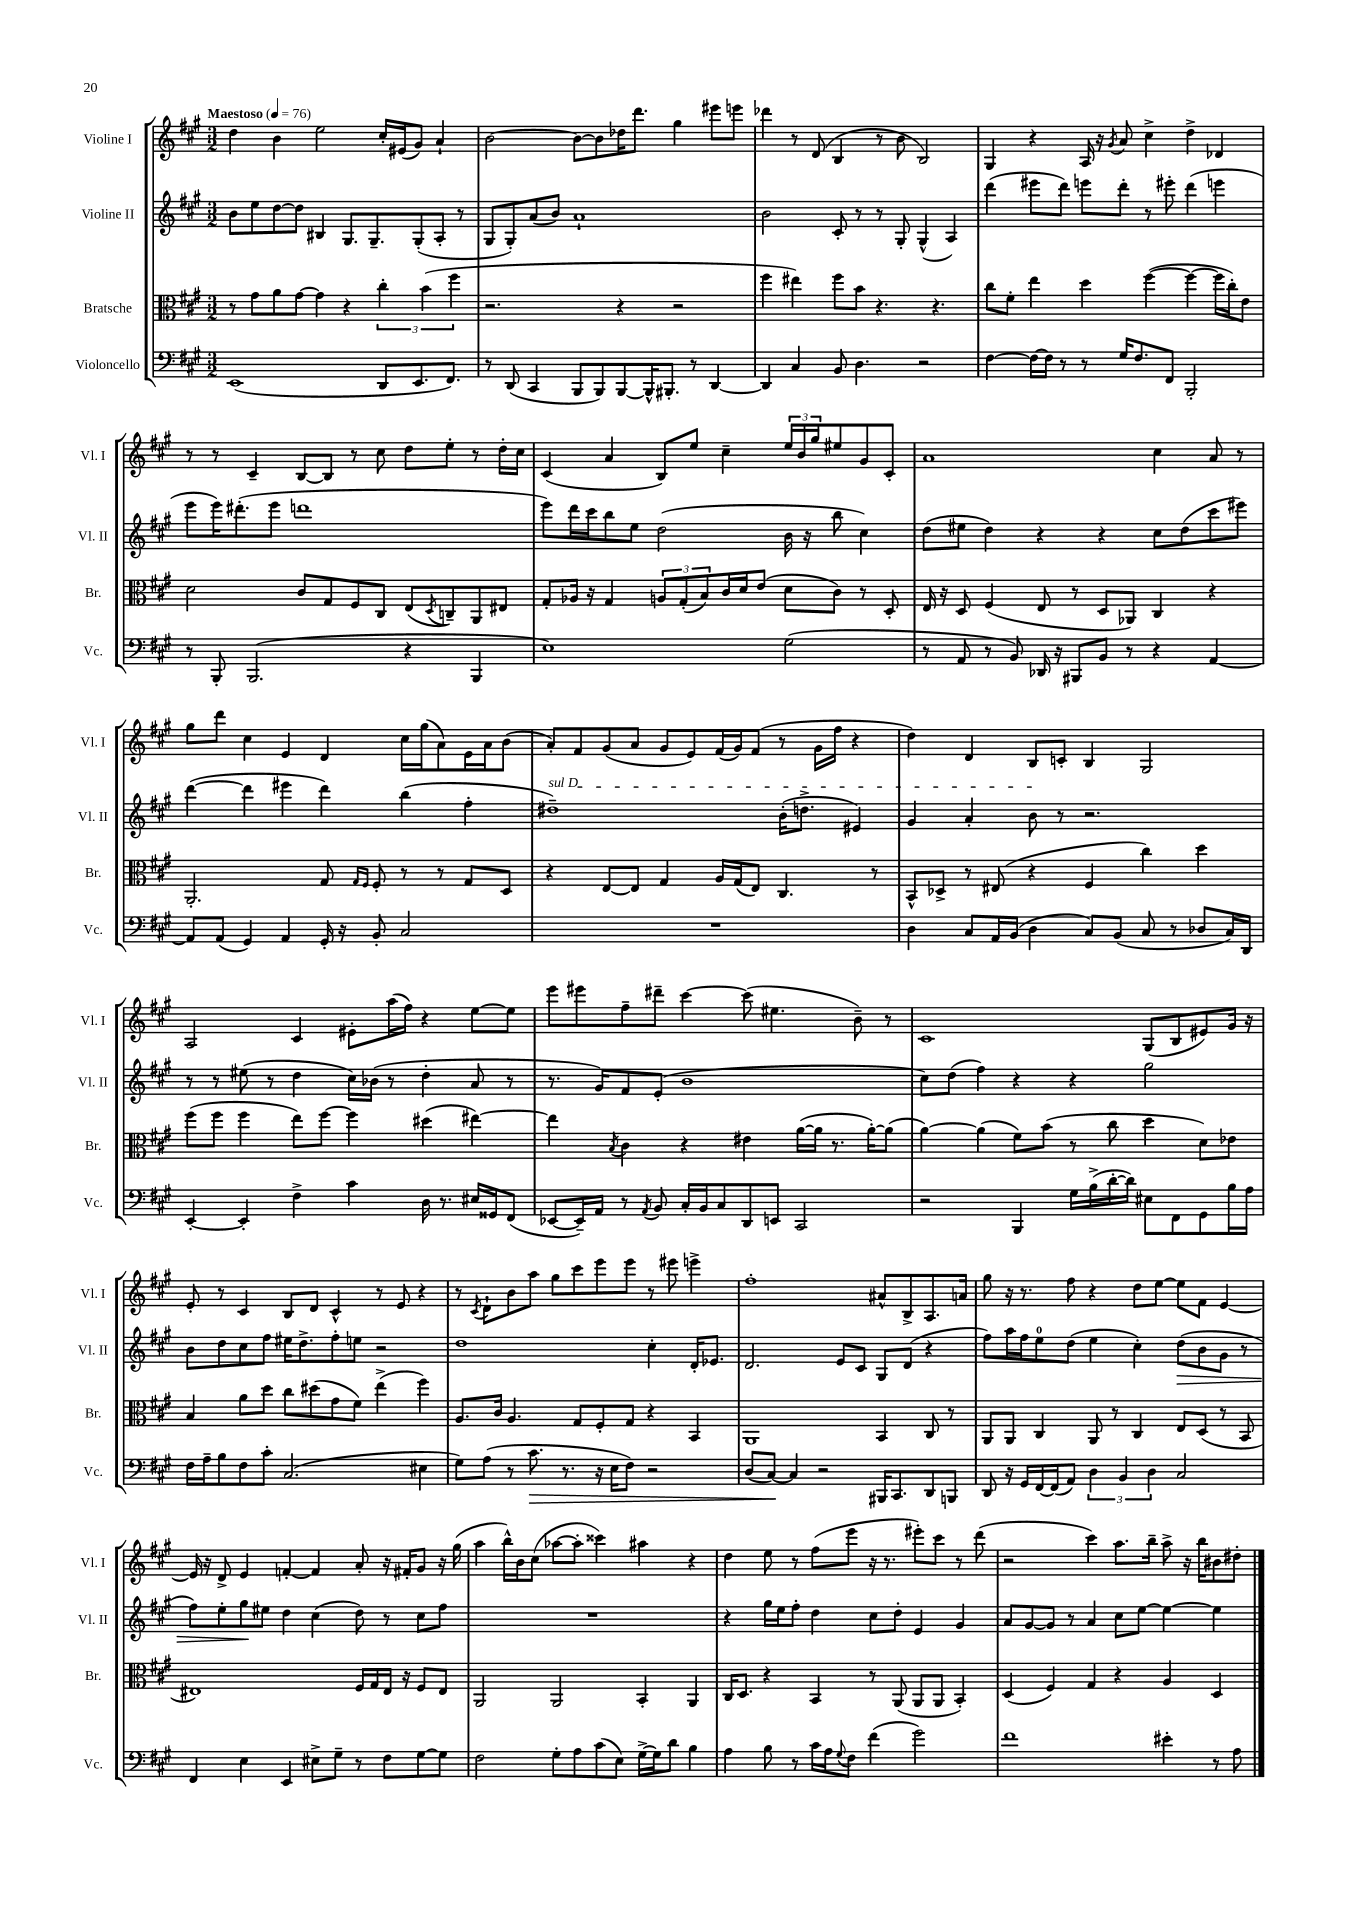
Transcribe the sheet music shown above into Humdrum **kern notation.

**kern	**dynam	**kern	**kern	**dynam	**kern
*part4	*part4	*part3	*part2	*part2	*part1
*staff4	*staff4	*staff3	*staff2	*staff2	*staff1
*I"Violoncello	*	*I"Bratsche	*I"Violine II	*	*I"Violine I
*I'Vc.	*	*I'Br.	*I'Vl. II	*	*I'Vl. I
*clefF4	*	*clefC3	*clefG2	*	*clefG2
*k[f#c#g#]	*	*k[f#c#g#]	*k[f#c#g#]	*	*k[f#c#g#]
*M3/2	*	*M3/2	*M3/2	*	*M3/2
*MM76	*	*MM76	*MM76	*	*MM76
=1	=1	=1	=1	=1	=1
!	!	!	!	!	!LO:TX:a:B:t=Maestoso
(1EE	.	8r	8b\L	.	4dd\
.	.	8g#\L	8ee\	.	.
.	.	8a\	[8dd\	.	4b\
.	.	[8g#\J	8dd\J]	.	.
.	.	4g#\]	4B#X/	.	2ee\
.	.	4r	8.G#/L	.	.
.	.	.	8.G#~/	.	.
8DD/L	.	6cc#'\	.	.	16cc#'/LL
.	.	.	.	.	(16e#X/J
8.EE/	.	.	(8G#'/	.	8g#/J)
.	.	(6b\	.	.	.
.	.	.	8A'/J	.	4a`/
8.FF#/J)	.	.	.	.	.
.	.	6ff#\	.	.	.
.	.	.	8r	.	.
=2	=2	=2	=2	=2	=2
8r	.	2.r	8G#/L	.	[2b\
(8DD/	.	.	8G#'/)	.	.
4CC#/	.	.	(8a/	.	.
.	.	.	8b/J)	.	.
8BBB/L	.	.	1a`	.	8b\L_
8BBB/)	.	.	.	.	8b\]
[8BBB/	.	4r	.	.	16dd-X\K
.	.	.	.	.	8.ddd\J
16BBB^^/K]	.	.	.	.	.
8.BBB#X'/J	.	.	.	.	.
.	.	2r	.	.	4gg#\
8r	.	.	.	.	.
[4DD/	.	.	.	.	8eee#X\L
.	.	.	.	.	8eeen\J
=3	=3	=3	=3	=3	=3
4DD/]	.	4ff#\	2b\	.	4ddd-X\
4C#/	.	4ee#X\)	.	.	8r
.	.	.	.	.	(8d/
8BB/	.	8ff#\L	8c#'/	.	4B/
4.D\	.	8b\J	8r	.	.
.	.	4.r	8r	.	8r
.	.	.	8G#'/	.	8b\
2r	.	.	(4G#^^/	.	2B/)
.	.	4.r	.	.	.
.	.	.	4A/)	.	.
=4	=4	=4	=4	=4	=4
[4F#\	.	8cc#\L	(4ddd\	.	4G#/
.	.	8f#'\J	.	.	.
16F#\LL_	.	4ee\	8eee#X\L	.	4r
16F#\JJ]	.	.	.	.	.
8r	.	.	8ddd\J)	.	.
8r	.	4dd\	8eeen\L	.	16A/
.	.	.	.	.	16r
.	.	.	.	.	8qg#/
16G#/KL	.	.	8ddd'\J	.	8a/
8.F#/	.	.	.	.	.
.	.	([4ff#\	8r	.	4cc#^\
8FF#/J	.	.	8eee#X'\	.	.
2BBB'/	.	4ff#\_	(4ddd\	.	4dd^\
.	.	16ff#\LL]	4eeen\	.	4d-X/
.	.	16cc#'\J)	.	.	.
.	.	8e\J	.	.	.
!!LO:LB:g=z
=5	=5	=5	=5	=5	=5
8r	.	2d\	8eee\L	.	8r
8BBB'/	.	.	16eee\K)	.	8r
.	.	.	(8.ddd#X'\	.	.
(2.BBB/	.	.	.	.	4c#~/
.	.	.	8eee\J	.	.
.	.	8c#/L	1dddn	.	[8B/L
.	.	8G#/	.	.	8B/J]
.	.	8F#/	.	.	8r
.	.	8C#/J	.	.	8cc#\
4r	.	(8E/L	.	.	8dd\L
.	.	8qD/	.	.	.
.	.	8Cn~/)	.	.	8ee'\J
4BBB/	.	8AA/	.	.	8r
.	.	8E#X/J	.	.	16dd'\LL
.	.	.	.	.	16cc#\JJ
=6	=6	=6	=6	=6	=6
1E)	.	8G#'/L	8eee\L)	.	(4c#/
.	.	16A-X/Jk	16ddd\L	.	.
.	.	16r	16ccc#\J	.	.
.	.	4G#/	8bb\	.	4a/
.	.	.	8ee\J	.	.
.	.	12An/L	(2dd\	.	8B/L)
.	.	(12G#'/	.	.	.
.	.	.	.	.	8ee/J
.	.	12B/)	.	.	.
.	.	16c#/L	.	.	4cc#~\
.	.	16d/J	.	.	.
.	.	(8e/J	.	.	.
(2G#\	.	8d\L	16b\	.	24ee/LL
.	.	.	.	.	24b/
.	.	.	16r	.	.
.	.	.	.	.	24gg#/J
.	.	8c#\J)	8bb\	.	8ee#X/
.	.	8r	4cc#\)	.	8g#/
.	.	8D'/	.	.	8c#'/J
=7	=7	=7	=7	=7	=7
8r	.	16E/	(8dd\L	.	1a
.	.	16r	.	.	.
8AA/	.	8D/	8ee#X\J	.	.
8r	.	(4F#/	4dd\)	.	.
8BB/)	.	.	.	.	.
16DD-X/	.	8E/	4r	.	.
16r	.	.	.	.	.
8BBB#X/L	.	8r	.	.	.
8BB/J	.	8D/L	4r	.	.
8r	.	8AA-X/J)	.	.	.
4r	.	4C#/	8cc#\L	.	4cc#\
.	.	.	(8dd\	.	.
[4AA/	.	4r	8ccc#\	.	8a/
.	.	.	8eee#X\J)	.	8r
!!LO:LB:g=z
=8	=8	=8	=8	=8	=8
8AA/L]	.	2.AA'/	([4ddd\	.	8gg#\L
(8AA/J	.	.	.	.	8ddd\J
4GG#/)	.	.	4ddd\]	.	4cc#\
4AA/	.	.	4eee#X\	.	4e/
16GG#'/	.	8G#/	4ddd\)	.	4d/
16r	.	.	.	.	.
.	.	16qqG#/LL	.	.	.
.	.	16qqF#/JJ	.	.	.
8BB'/	.	8F#'/	.	.	.
2C#/	.	8r	(4bb\	.	16cc#\LL
.	.	.	.	.	(16gg#\J
.	.	8r	.	.	8a\)
.	.	8G#/L	4ff#'\	.	16e\L
.	.	.	.	.	16a\J
.	.	8D/J	.	.	(8b\J
=9	=9	=9	=9	=9	=9
!	!	!	!LO:TX:a:i:t=sul D	!	!
1.r	.	4r	1dd#X~)	.	8a'/L)
.	.	.	.	.	8f#/
.	.	[8E/L	.	.	(8g#/
.	.	8E/J]	.	.	8a/J
.	.	4G#/	.	.	8g#/L
.	.	.	.	.	8e/)
.	.	16A/LL	.	.	(16f#/L
.	.	(16G#/J	.	.	16g#/J)
.	.	8E/J)	.	.	(8f#/J
.	.	4.C#/	(16b'\KL	.	8r
.	.	.	8.ddn^\J	.	.
.	.	.	.	.	16g#\LL
.	.	.	.	.	16ff#\JJ
.	.	.	4e#X/)	.	4r
.	.	8r	.	.	.
=10	=10	=10	=10	=10	=10
4D\	.	8BB^^/L	4g#/	.	4dd\)
.	.	8D-X^/J	.	.	.
8C#/L	.	8r	4a'/	.	4d/
16AA/L	.	(8E#X/	.	.	.
(16BB/JJ	.	.	.	.	.
4D\	.	4r	8b\	.	8B/L
.	.	.	8r	.	8cn'/J
8C#/L)	.	4F#/	2.r	.	4B/
(8BB/J	.	.	.	.	.
8C#/	.	4cc#\)	.	.	2G#/
8r	.	.	.	.	.
8D-X/L	.	4dd\	.	.	.
16C#/L)	.	.	.	.	.
16DD/JJ	.	.	.	.	.
!!LO:LB:g=z
=11	=11	=11	=11	=11	=11
[4EE'/	.	(8ff#\L	8r	.	2A/
.	.	8ff#\J	8r	.	.
4EE'/]	.	4ff#\	(8ee#X\	.	.
.	.	.	8r	.	.
4F#^\	.	8ee\L)	4dd\	.	4c#/
.	.	[8ff#\J	.	.	.
4c#\	.	4ff#\]	16cc#\LL)	.	8e#X'\L
.	.	.	(16b-X\JJ	.	.
.	.	.	8r	.	(16aa\L
.	.	.	.	.	16ff#\JJ)
16D\	.	(4dd#X\	4dd'\	.	4r
8.r	.	.	.	.	.
16E#X/LL	.	[4ee#X\)	8a/	.	[8ee\L
16GG##X/J	.	.	.	.	.
(8FF#/J	.	.	8r	.	8ee\J]
=12	=12	=12	=12	=12	=12
[8EE-X/L	.	4ee#\]	8.r	.	8eee\L
16EE-~/L])	.	.	.	.	8eee#X\
16AA/JJ	.	.	16g#/KL)	.	.
.	.	8qB/	.	.	.
8r	.	4c#\	8f#/	.	8ff#~\
8qAA/	.	.	.	.	.
8BB/	.	.	(8e'/J	.	8ddd#X~\J
16C#'/LL	.	4r	1b	.	[4ccc#\
16BB/J	.	.	.	.	.
8C#/	.	.	.	.	.
8DD/	.	4e#X\	.	.	(8ccc#\]
8EEn/J	.	.	.	.	4.ee#X\
2CC#/	.	([16a\LL	.	.	.
.	.	16a\JJ]	.	.	.
.	.	8.r	.	.	.
.	.	.	.	.	8b~\)
.	.	[16a'\KL)	.	.	.
.	.	(8a\J]	.	.	8r
=13	=13	=13	=13	=13	=13
2r	.	[4a\)	8cc#\L)	.	1c#
.	.	.	(8dd\J	.	.
.	.	(4a\]	4ff#\)	.	.
4BBB/	.	8f#\L)	4r	.	.
.	.	(8b\J	.	.	.
16G#\LL	.	8r	4r	.	.
(16B^\	.	.	.	.	.
[16d'\	.	8cc#\	.	.	.
16d\JJ])	.	.	.	.	.
8E#X\L	.	4dd\	2gg#\	.	(8G#/L
8FF#\	.	.	.	.	8B/
8GG#\	.	8d\L)	.	.	8e#X/)
16B\L	.	8e-X\J	.	.	16g#/Jk
16A\JJ	.	.	.	.	16r
!!LO:LB:g=z
=14	=14	=14	=14	=14	=14
16F#\LL	.	4B/	8b\L	.	8e'/
16A~\J	.	.	.	.	.
8B\	.	.	8dd\	.	8r
8F#\	.	8a\L	8cc#\	.	4c#/
8c#'\J	.	8dd\J	8ff#\J	.	.
(2.C#/	.	8cc#\L	16ee#X\KL	.	8B/L
.	.	.	8.dd^\	.	.
.	.	(8dd#X\	.	.	8d/J
.	.	8g#\	8ff#'\	.	4c#^^/
.	.	8f#\J)	8een\J	.	.
.	.	(4ee^\	2r	.	8r
.	.	.	.	.	8e/
4E#X\	.	4ff#\)	.	.	4r
=15	=15	=15	=15	=15	=15
8G#\L)	.	8.A/L	1dd	.	8r
.	.	.	.	.	8qc#/
(8A\J	.	.	.	.	8d`\L
.	.	16c#/Jk	.	.	.
8r	.	4.A/	.	.	8b\
!	!LO:HP:b	!	!	!	!
8.c#\	>	.	.	.	8aa\J
.	.	.	.	.	8gg#\L
8.r	.	.	.	.	.
.	.	8G#/L	.	.	8ccc#\
16r	.	8F#'/	.	.	8eee\
16E\KL	.	.	.	.	.
8F#\J)	.	8G#/J	.	.	8eee\J
2r	.	4r	4cc#'\	.	8r
.	.	.	.	.	8eee#X\
.	.	4BB/	16d'/KL	.	4eeen^\
.	.	.	8.e-X/J	.	.
=16	=16	=16	=16	=16	=16
(8D/L	.	1AA	2.d/	.	1ff#'
[8C#/J)	.	.	.	.	.
4C#/]	]	.	.	.	.
2r	.	.	.	.	.
.	.	.	8e/L	.	.
.	.	.	8c#/J	.	.
16BBB#X/KL	.	4BB/	8G#/L	.	8a#X^^/L
8.CC#/	.	.	.	.	.
.	.	.	(8d/J	.	8B^/
8DD/	.	8C#/	4r	.	8.A/
8BBBn/J	.	8r	.	.	.
.	.	.	.	.	16an/Jk
=17	=17	=17	=17	=17	=17
8DD/	.	8AA/L	8ff#\L)	.	8gg#\
16r	.	8AA/J	16aa\L	.	16r
16GG#/LL	.	.	16ff#\J	.	8.r
[16FF#/	.	4C#/	8ee\	.	.
(16FF#/J]	.	.	.	.	.
8AA/J)	.	.	(8dd\J	.	8ff#\
6D\	.	8AA/	4ee\	.	4r
.	.	8r	.	.	.
6BB/	.	.	.	.	.
.	.	4C#/	4cc#'\)	.	8dd\L
6D\	.	.	.	.	.
.	.	.	.	.	[8ee\J
!	!	!	!	!LO:HP:b	!
2C#/	.	8E/L	(8dd\L	>	8ee\L]
.	.	(8D/J	8b\	.	8f#\J
.	.	8r	8g#\J	.	[4e/
.	.	8BB/	8r	.	.
!!LO:LB:g=z
=18	=18	=18	=18	=18	=18
4FF#/	.	1E#X)	8ff#\L)	.	16e/]
.	.	.	.	.	16r
.	.	.	8ee'\	.	8d^/
4E\	.	.	8gg#\	.	4e/
.	.	.	8ee#X\J	]	.
4EE/	.	.	4dd\	.	[4fn'/
8E#X^\L	.	.	(4cc#\	.	4f/]
8G#~\J	.	.	.	.	.
8r	.	16F#/LL	8dd\)	.	8a'/
.	.	16G#/	.	.	.
8F#\L	.	16E#/JJ	8r	.	16r
.	.	16r	.	.	16f#X'/KL
[8G#\	.	8F#/L	8cc#\L	.	8g#/J
8G#\J]	.	8E#/J	8ff#\J	.	16r
.	.	.	.	.	(16gg#\
=19	=19	=19	=19	=19	=19
2F#\	.	2AA/	1.r	.	4aa\
.	.	.	.	.	16bb^^\LL)
.	.	.	.	.	16b\J
.	.	.	.	.	(8cc#\J
8G#'\L	.	2AA/	.	.	[8aa-X\L
8A\	.	.	.	.	8aa-'\J]
(8c#\	.	.	.	.	4ccc##X\)
8E\J)	.	.	.	.	.
[16G#^\LL	.	4BB'/	.	.	4aa#X\
16G#\J]	.	.	.	.	.
8d\J	.	.	.	.	.
4B\	.	4AA/	.	.	4r
=20	=20	=20	=20	=20	=20
4A\	.	16C#/KL	4r	.	4dd\
.	.	8.D/J	.	.	.
8B\	.	4r	16gg#\LL	.	8ee\
.	.	.	16ee\J	.	.
8r	.	.	8ff#'\J	.	8r
16c#\LL	.	4BB/	4dd\	.	(8ff#\L
16A\J	.	.	.	.	.
8qqG#/	.	.	.	.	.
8F#\J	.	.	.	.	8eee\J
(4f#\	.	8r	8cc#\L	.	16r
.	.	.	.	.	8.r
.	.	(8AA/	8dd'\J	.	.
2g#\)	.	8AA/L	4e/	.	8eee#X'\L)
.	.	8AA/J	.	.	8ccc#\J
.	.	4BB'/)	4g#/	.	8r
.	.	.	.	.	(8ddd\
=21	=21	=21	=21	=21	=21
1f#	.	(4D/	8a/L	.	2r
.	.	.	[8g#/	.	.
.	.	4F#/)	8g#/J]	.	.
.	.	.	8r	.	.
.	.	4G#/	4a/	.	4ccc#\)
.	.	4r	8cc#\L	.	8.aa\L
.	.	.	[8ee\J	.	.
.	.	.	.	.	16bb~\Jk
4e#X'\	.	4A/	4ee\_	.	8aa^\
.	.	.	.	.	16r
.	.	.	.	.	16bb\KL
8r	.	4D/	4ee\]	.	8b#X\
8A\	.	.	.	.	8dd#X'\J
==	==	==	==	==	==
*-	*-	*-	*-	*-	*-
